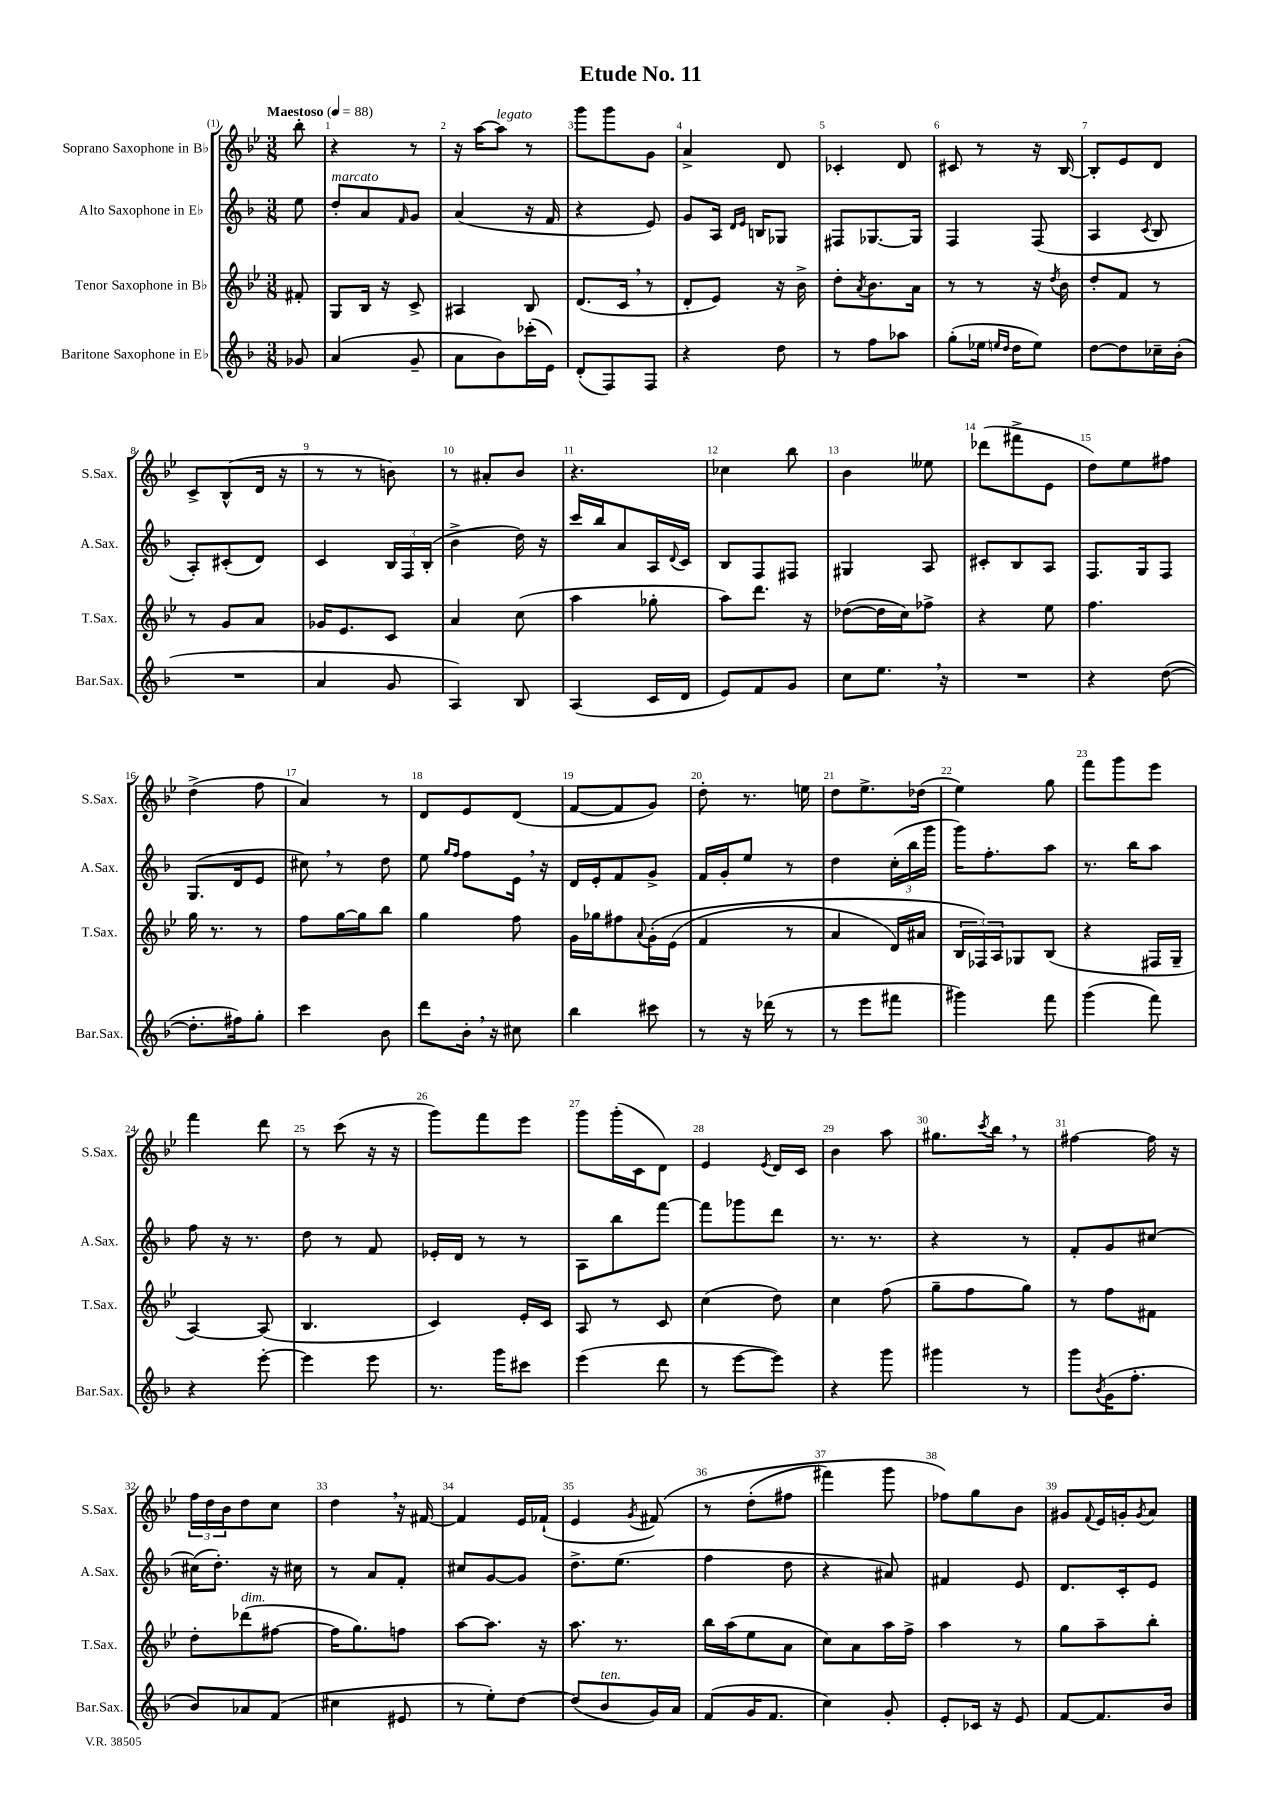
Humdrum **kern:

**kern	**kern	**kern	**kern
*part4	*part3	*part2	*part1
*staff4	*staff3	*staff2	*staff1
*I"Baritone Saxophone in E♭	*I"Tenor Saxophone in B♭	*I"Alto Saxophone in E♭	*I"Soprano Saxophone in B♭
*I'Bar.Sax.	*I'T.Sax.	*I'A.Sax.	*I'S.Sax.
*clefG2	*clefG2	*clefG2	*clefG2
*k[b-]	*k[b-e-]	*k[b-]	*k[b-e-]
*M3/8	*M3/8	*M3/8	*M3/8
*MM88	*MM88	*MM88	*MM88
=	=	=	=
!	!	!	!LO:TX:a:B:t=Maestoso
8g-X/	8f#X'/	8ee\	8bb-'\
=1	=1	=1	=1
!	!	!LO:TX:a:i:t=marcato	!
(4a/	8G/L	8dd'/L	4r
.	16B-/Jk	8a/	.
.	16r	.	.
.	.	16qqf/	.
8g~/	8c^/	8g/J	8r
=2	=2	=2	=2
8a\L	4A#X/	(4a/	16r
.	.	.	[16aa\KL
!	!	!	!LO:TX:a:i:t=legato
8b-\)	.	.	8aa\J]
(16ccc-X'\L	8B-/	16r	8r
16e\JJ)	.	16f/	.
=3	=3	=3	=3
(8d'/L	(8.d/L	4r	8ggg\L
8F/)	.	.	8ggg\
.	16c,/Jk	.	.
8F/J	8r	8e/)	8g\J
=4	=4	=4	=4
4r	8d'/L	8g/L	4a^/
.	8e-/J)	16A/Jk	.
.	.	16qqd/LL	.
.	.	16qqe/JJ	.
.	.	16Bn/KL	.
8dd\	16r	8G-X/J	8d/
.	16b-^\	.	.
=5	=5	=5	=5
8r	8dd'\L	8F#X/L	4c-X'/
.	8qa/	.	.
8ff\L	8.b-\	[8.G-X/	.
8aa-X\J	.	.	8d/
.	16a\Jk	16G-/Jk]	.
=6	=6	=6	=6
(8gg'\L	8r	4F/	8c#X/
16ee-X\Jk	8r	.	8r
16qqeen/LL	.	.	.
16qqdd/JJ	.	.	.
16dd\KL	.	.	.
8ee\J)	16r	(8F/	16r
.	8qdd/	.	.
.	16b-\	.	[16B-/
=7	=7	=7	=7
[8dd\L	8dd'/L	4A/	8B-'/L]
8dd\]	8f/J	.	8e-/
.	.	8qc/	.
16cc-X~\L	8r	8B-/	8d/J
(16b-'\JJ	.	.	.
!!LO:LB:g=z
=8	=8	=8	=8
4.r	8r	8A'/L)	8c^/L
.	8g/L	(8c#X'/	(8B-^^/
.	8a/J	8d/J)	16d/Jk
.	.	.	16r
=9	=9	=9	=9
4a/	16g-X/KL	4c/	8r
.	8.e-/	.	.
.	.	.	8r
8g/	8c/J	24B-/LL	8bn\)
.	.	24F/	.
.	.	(24B-'/JJ	.
=10	=10	=10	=10
4A/)	4a/	4b-^\	8r
.	.	.	8a#X'/L
8B-/	(8cc\	16dd\)	8b-/J
.	.	16r	.
=11	=11	=11	=11
(4A/	4aa\	16ccc/LL	4.r
.	.	16bb-/J	.
.	.	8a/	.
16c/LL	8gg-X'\	16A/L	.
.	.	8qqd/	.
16d/JJ	.	16c/JJ	.
=12	=12	=12	=12
8e/L)	8aa\L)	8B-/L	4cc-X\
8f/	8.ddd\J	8F/	.
8g/J	.	8F#X/J	8bb-\
.	16r	.	.
=13	=13	=13	=13
8cc\L	([8dd-X\L	4G#X/	4b-\
8.ee,\J	16dd-\L]	.	.
.	16cc\J)	.	.
.	8ff-X^\J	8A/	8ee--X\
16r	.	.	.
=14	=14	=14	=14
4.r	4r	8c#X'/L	(8ddd-X\L
.	.	8B-/	8fff#X^\
.	8ee-\	8A/J	8e-\J
=15	=15	=15	=15
4r	4.ff\	8.F/L	8dd\L)
.	.	.	8ee-\
.	.	16G/k	.
([8dd\	.	8F/J	8ff#X\J
!!LO:LB:g=z
=16	=16	=16	=16
8.dd'\L]	16gg\	(8.G/L	(4dd^\
.	8.r	.	.
16ff#X\k)	.	16d/k	.
8gg'\J	8r	8e/J	8ff\
=17	=17	=17	=17
4ccc\	8ff\L	8cc#X,\)	4a/)
.	[16gg\L	8r	.
.	16gg\J]	.	.
8b-\	8bb-\J	8dd\	8r
=18	=18	=18	=18
8ddd\L	4gg\	8ee\	8d/L
.	.	16qqgg/LL	.
.	.	16qqff/JJ	.
16b-',\Jk	.	8ff\L	8e-/
16r	.	.	.
8cc#X\	8ff\	16e,\Jk	(8d/J
.	.	16r	.
=19	=19	=19	=19
4bb-\	16g\LL	16d/LL	[8f/L
.	16gg-X\J	16e'/J	.
.	8ff#X\	8f/	8f/]
.	8qqa/	.	.
8ccc#X\	(16g'\L	8g^/J	8g/J)
.	(16e-\JJ	.	.
=20	=20	=20	=20
8r	4f/	16f/LL	8dd'\
.	.	16g'/J	.
16r	.	8ee/J	8.r
(16ddd-X\	.	.	.
8r	8r	8r	.
.	.	.	16een\
=21	=21	=21	=21
8r	4a/	4dd\	8dd\L
8eee\L	.	.	8.ee-^\
8fff#X\J	16d/LL)	(24cc'\LL	.
.	.	24bb-\	.
.	16a#X/JJ	.	(16dd-X\Jk
.	.	24ggg\JJ	.
=22	=22	=22	=22
4ggg#X\)	24B-/LL	16ggg\KL)	4ee-\)
.	24F-X/)	.	.
.	.	8.ff'\	.
.	24A/J	.	.
.	8G-X/	.	.
8fff\	(8B-/J	8aa\J	8gg\
=23	=23	=23	=23
(4ggg\	4r	8.r	8fff\L
.	.	.	8ggg\
.	.	16bb-\KL	.
8fff\)	16F#X/LL	8aa\J	8eee-\J
.	16G~/JJ	.	.
!!LO:LB:g=z
=24	=24	=24	=24
4r	[4A/)	8ff\	4fff\
.	.	16r	.
.	.	8.r	.
[8eee'\	(8A/]	.	8ddd\
=25	=25	=25	=25
4eee\]	4.B-/	8dd\	8r
.	.	8r	(8ccc\
8eee\	.	8f/	16r
.	.	.	16r
=26	=26	=26	=26
8.r	4c/)	16e-X'/LL	8ggg\L)
.	.	16d/JJ	.
.	.	8r	8fff\
16ggg\KL	.	.	.
8ccc#X\J	16e-'/LL	8r	8eee-\J
.	16c/JJ	.	.
=27	=27	=27	=27
(4eee\	8A/	8A\L	8ggg\L
.	8r	8bb-\	(16ggg'\L
.	.	.	16c\J
8ddd\	8c/	[8fff\J	8d\J)
=28	=28	=28	=28
8r	(4cc\	8fff\L]	4e-/
[8eee\L	.	8ggg-X\	.
.	.	.	8qe-/
8eee\J])	8dd\)	8ddd\J	16d/LL
.	.	.	16c/JJ
=29	=29	=29	=29
4r	4cc\	8.r	4b-\
.	.	8.r	.
8ggg\	(8ff\	.	8aa\
=30	=30	=30	=30
4ggg#X\	8gg~\L	4r	8.gg#X\L
.	8ff\	.	.
.	.	.	8qccc/
.	.	.	16bb-,\Jk
8r	8gg\J)	8r	8r
=31	=31	=31	=31
8ggg\L	8r	8f'/L	[4ff#X\
8qb-/	.	.	.
(16g\K	8ff\L	8g/	.
8.ff'\J	.	.	.
.	8f#X\J	[8cc#X/J	16ff#\]
.	.	.	16r
!!LO:LB:g=z
=32	=32	=32	=32
8b-/L)	8dd'\L	(16cc#X\KL]	24ff\LL
.	.	.	24dd\
.	.	8.dd'\J)	.
.	.	.	24b-\J
!	!LO:TX:a:i:t=dim.	!	!
8a-X/	(8ddd-X\	.	8dd\
(8f/J	[8ff#X\J	16r	8cc\J
.	.	16cc#X\	.
=33	=33	=33	=33
4cc#X\	16ff#\KL]	8r	4dd,\
.	8.gg\)	.	.
.	.	8a/L	.
8e#X/	8ffn\J	8f'/J	16r
.	.	.	[16f#X/
=34	=34	=34	=34
8r	[8aa\L	8cc#X/L	4f#/]
8ee'\L)	8.aa\J]	[8g/	.
[8dd\J	.	8g/J]	16e-/LL
.	16r	.	(16f-X`/JJ
=35	=35	=35	=35
(8dd/L]	8.aa\	8.dd^\L	4e-/
!LO:TX:a:i:t=ten.	!	!	!
8b-/	.	.	.
.	8.r	(8.ee\J	.
.	.	.	8qg/
16g/L)	.	.	(8f#X/)
16a/JJ	.	.	.
=36	=36	=36	=36
(8f/L	16bb-\LL	4ff\	8r
.	(16aa\J	.	.
16g/K	8ee-\	.	(8dd'\L
8.f/J	.	.	.
.	8a\J	8dd\	8ff#X\J
=37	=37	=37	=37
4cc\)	8cc\L)	4r	4fff#X\)
.	8a\	.	.
8g'/	16aa\L	8a#X/)	8ggg\
.	16ff^\JJ	.	.
=38	=38	=38	=38
8e'/L	4aa\	4f#X/	8ff-X\L)
16c-X/Jk	.	.	8gg\
16r	.	.	.
8e/	8r	8e/	8b-\J
=39	=39	=39	=39
[8f/L	8gg\L	8.d/L	8g#X/L
.	.	.	8qqf/
8.f/]	8aa~\	.	16e-/L
.	.	16c'/k	16gn'/J
.	.	.	8qg/
.	8bb-'\J	8e/J	8a/J
16b-/Jk	.	.	.
==	==	==	==
*-	*-	*-	*-
